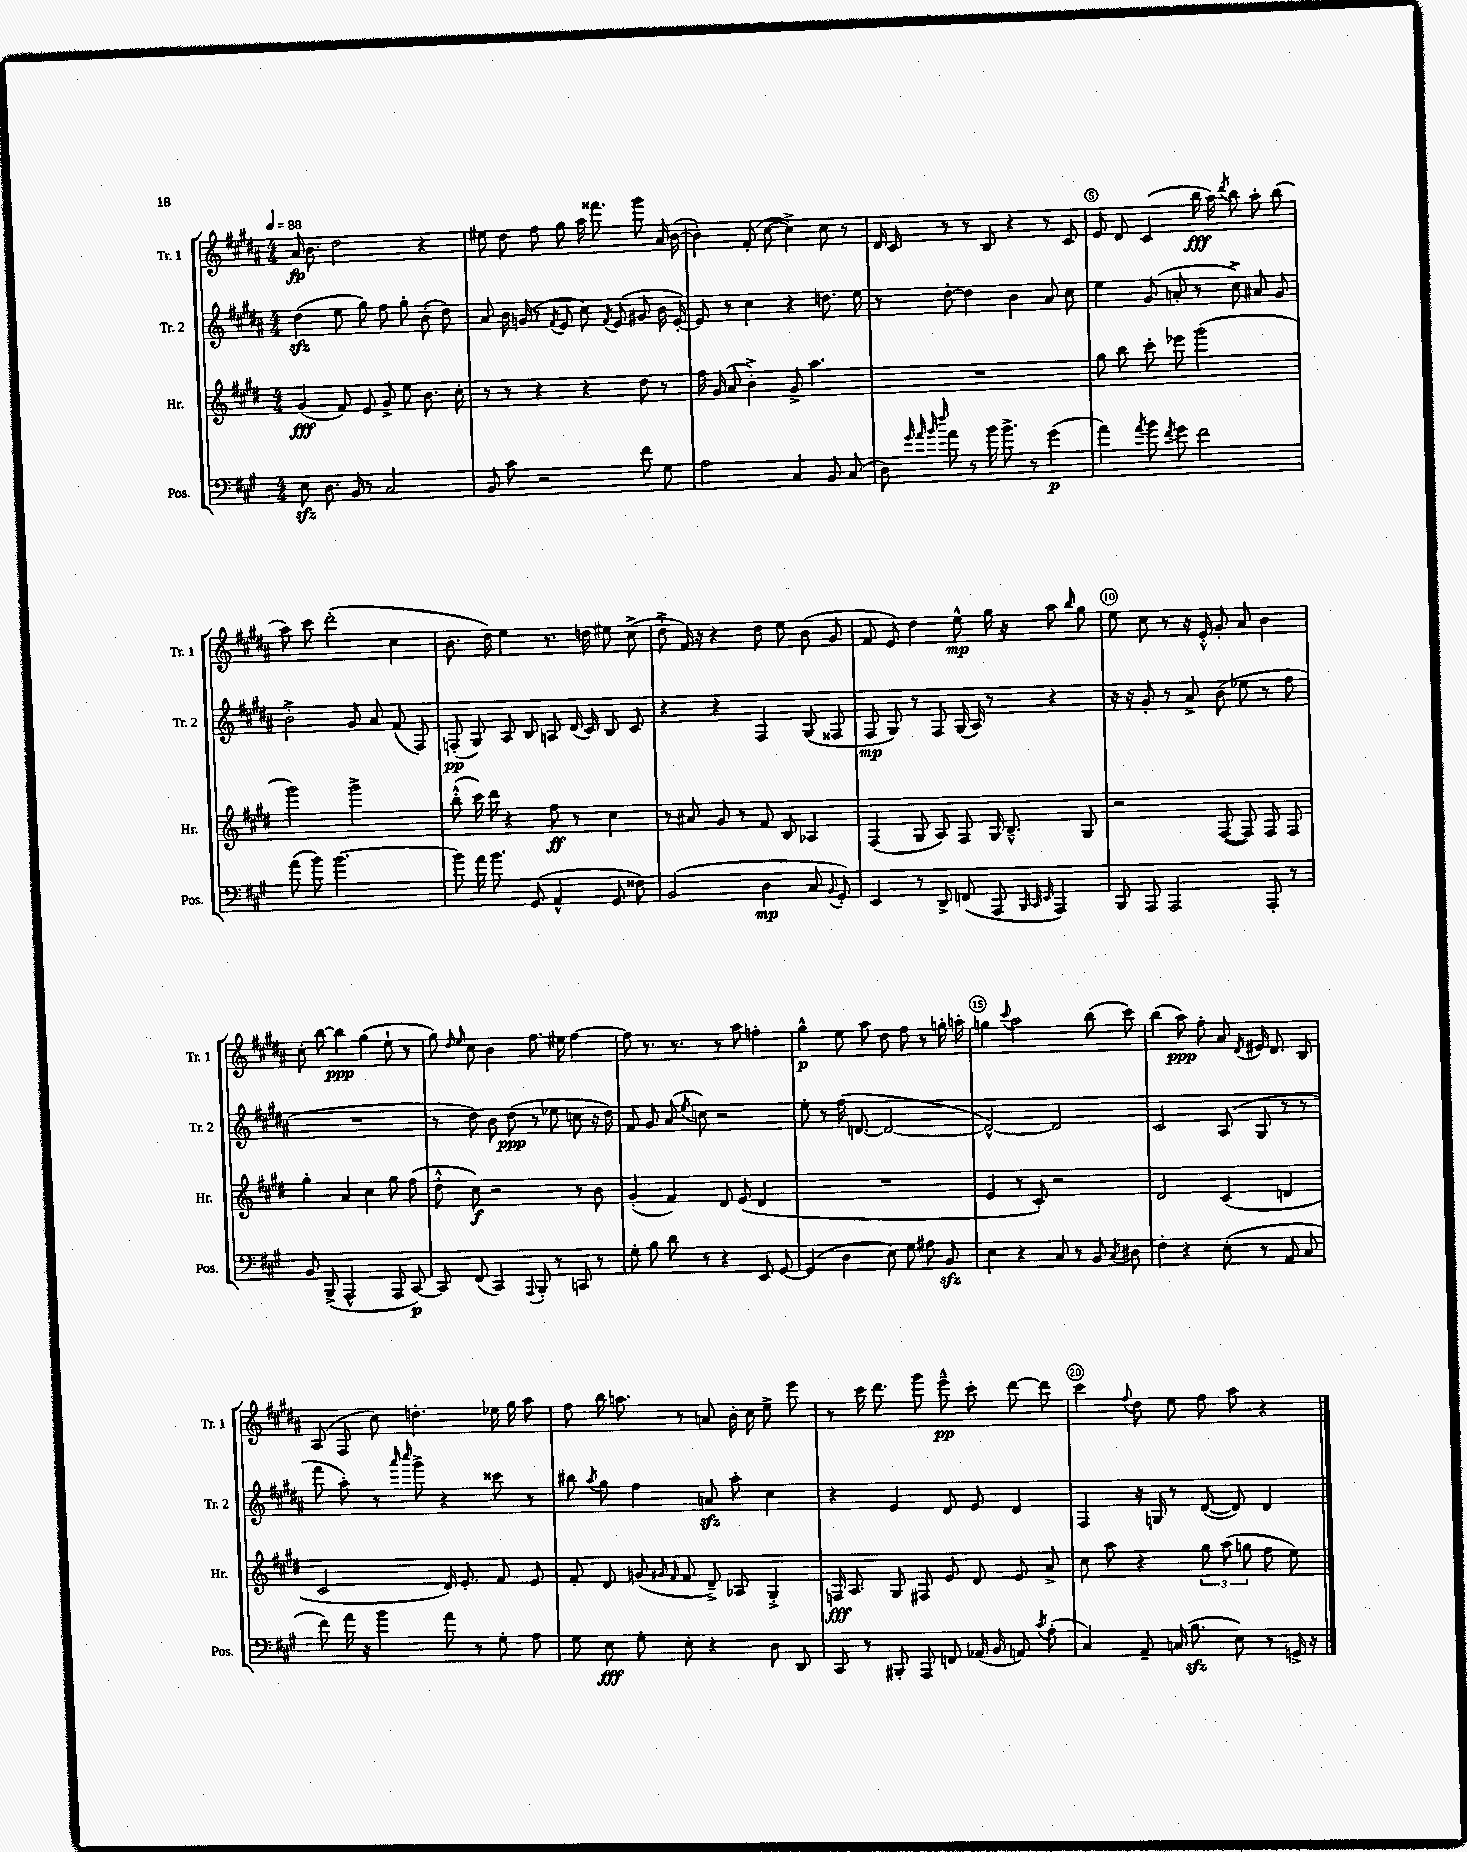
<<
\new StaffGroup <<
\new Staff = "s0" \with { instrumentName = "Tr. 1" shortInstrumentName = "Tr. 1" } {
    \clef treble \key b \major \numericTimeSignature \time 4/4 \tempo 4 = 88
    \autoBeamOff ais'16\fp b'8. dis''2 r4 |
    eis''8 dis''8 fis''8 gis''8 ais''16 fisis'''8. gis'''8 ais'16 b'16~( |
    b'4-.) fis'8-.( cis''8~ cis''4->) cis''8 r8 |
    dis'16 cis'16 r8 r8 b8 r4 r8 cis'8 |
    e'8 dis'8 cis'4( b''16\fff ais''16) \acciaccatura { dis'''8 } b''8 ais''8-. b''8( |
    ais''8) cis'''8 dis'''2-.( cis''4 |
    b'8. dis''16) e''4 r8. d''16 eis''8 cis''8->( |
    dis''8-.-> fis'16) r16 r4 dis''8 e''8 b'8( gis'8 |
    fis'8 e'8) dis''4 e''8-^\mp gis''16 r16 ais''8 \grace { b''16 } gis''8 |
    e''8 cis''8 r8 r16 e'16-.-^ gis'8-. ais'8 b'4 |
    cis''8-. b''8~ b''4\ppp gis''4( e''8-! r8 |
    gis''8) \grace { dis''16 e''16 } cis''8 b'4 fis''8. eis''16 fis''4~ |
    fis''8 r8. r8. r8 ais''8 f''4-. |
    gis''4-^\p e''8 ais''8 dis''8 fis''8 r8 g''16-. a''16-. |
    g''4 \appoggiatura { cis'''8 } ais''2 b''8( cis'''8) |
    b''4( ais''8\ppp) fis''8-. ais'8 \acciaccatura { dis'8 } eis'16 dis'8. b8 |
    ais8( fis8 cis''8) d''4.-. ees''16 gis''16 ais''8 |
    fis''8 b''16 a''8. r8 a'8 b'16-. cis''16 e''8-> e'''8 |
    r8 cis'''16 dis'''8. gis'''8 e'''8---^\pp cis'''8-. dis'''8~ dis'''8 |
    cis'''4 \appoggiatura { fis''8 } dis''8 e''8 fis''8 ais''8 r4 \bar "|." |
}
\new Staff = "s1" \with { instrumentName = "Tr. 2" shortInstrumentName = "Tr. 2" } {
    \clef treble \key b \major \numericTimeSignature \time 4/4
    \autoBeamOff dis''4\sfz( e''8 gis''8) fis''8 gis''8-. b'8-.( dis''8) |
    ais'8 b'16 g'16( r8 \acciaccatura { fis'8 } e'8 cis''8) \acciaccatura { fis'8 } e'8( gis'8 b'16 e'16~-.) |
    e'8 r8 cis''4 r4 d''8. e''16 |
    r8 dis''8~-. dis''4 b'4 ais'8 cis''8 |
    e''4 gis'8( a'8-. r8 cis''8->) ais'8 gis'8 |
    b'2-.-> gis'8 ais'8 fis'8( fis8) |
    f8-.\pp( gis8) ais8 b8 a8 dis'16( cis'16) b8 cis'8 |
    r4 r4 fis4 gis8( fisis8 |
    fis8\mp gis8) r8 fis8 gis16( ais16) r8 r4 |
    r16 r16 gis'8-. r8 ais'8-> b'8( ees''8 r8 fis''8 |
    R1 |
    r8 dis''8) b'8 dis''8\ppp( r8 ees''8 c''8 r16 dis''16) |
    fis'8 gis'8 ais'8( \acciaccatura { e''8 } c''8) r2 |
    e''8-. r8 fis''16( d'8.~ d'2~ |
    d'2~-^) d'2 |
    cis'2 ais8( gis8 r8 r8 |
    fis'''8 ais''8-.) r8 \grace { ais'''16 cis''''16 } gis'''8-> r4 cisis'''8 r8 |
    bis''8 \acciaccatura { ais''8 } gis''8 fis''4 a'8\sfz ais''8-. cis''4 |
    r4 e'4 dis'8 e'8 dis'4 |
    fis4 r16 g16 r8 dis'8~( dis'8) dis'4 \bar "|." |
}
\new Staff = "s2" \with { instrumentName = "Hr." shortInstrumentName = "Hr." } {
    \clef treble \key e \major \numericTimeSignature \time 4/4
    \autoBeamOff gis'4\fff( fis'8) e'8 gis'8-> e''8 b'8. cis''16-. |
    r8 r8 r4 r4 dis''8 r8 |
    fis''16 gis'16( a'8 b'4-.->) gis'8-> a''4. |
    R1 |
    gis''8 b''8 cis'''8-. ees'''8 gis'''2( |
    gis'''2) gis'''2-> |
    b''8-.-^( cis'''16) dis'''16 r4 fis''8\ff r8 cis''4 |
    r8 ais'8 gis'8 r8 fis'8 b8 aes4 |
    fis4( gis8 a8) fis8 gis16 b8.---^ gis8 |
    r2 fis8~( fis8) fis8 fis8 |
    gis''4-. a'4 cis''4 gis''8 fis''8( |
    dis''8-.-^ cis''8\f) r2 r8 b'8 |
    gis'4-.( fis'4) dis'8 e'8( dis'4 |
    R1 |
    e'4 r8 cis'8-.) r2 |
    dis'2 cis'4( d'4 |
    cis'2 dis'16) e'8.-. fis'8 e'8 |
    fis'8-. dis'8 g'8( \grace { gis'16 fis'16 } fis'8 dis'8--->) aes8 gis4-.-> |
    f16\fff a8. gis8 fis8 e'8 dis'8 e'8 a'8-> |
    cis''8 a''8 r4 \tuplet 3/2 { gis''8 a''8( g''8 } fis''8 e''8) \bar "|." |
}
\new Staff = "s3" \with { instrumentName = "Pos." shortInstrumentName = "Pos." } {
    \clef bass \key a \major \numericTimeSignature \time 4/4
    \autoBeamOff e8\sfz d8. b,16 r8 cis2 |
    b,8 cis'8 r2 fis'8 gis8 |
    a2 cis4 b,8 cis8( |
    d8) \grace { gis'32 a'32 b'32 fis''32 } a'8 r8 b'16 b'8.-> r8 gis'4\p( |
    a'4) \acciaccatura { a'8 } b'8 \acciaccatura { fis'8 } gis'8 fis'2 |
    a'8( b'8) b'2.~ |
    b'8 a'16 b'8. gis,8( a,4-^ gis,8 fisis8) |
    b,2( d4\mp cis8 \appoggiatura { b,8 } gis,8-.) |
    e,4 r8 d,8-> f,8( a,,8 \grace { b,,32 cis,32 e,32 } a,,4) |
    b,,8 a,,8 a,,2 a,,8-. r8 |
    b,8 b,,8->( a,,2-^ a,,8 cis,8~\p) |
    cis,8 fis,8( cis,4) \appoggiatura { a,,8 } b,,8-. r8 c,8 r8 |
    gis8-. b8 d'8 r8 r4 e,8 gis,8~ |
    gis,4( d4 e8) gis8 ais8 b,8\sfz |
    e4 r4 cis8 r8 b,8 \acciaccatura { cis8 } dis8 |
    fis4-. r4 e8-.( r8 a,8 cis8 |
    fis'8) a'16 r16 b'4 a'8 r8 gis8-. a8 |
    gis8 e8\fff gis8-. e8-. r4 d8 d,8 |
    cis,8 r8 bis,,8-. a,,8 f,8 aes,16( b,16 a,8) \acciaccatura { cis'8 } a8-.( |
    cis4) a,8-- c16( b8.\sfz e8) r8 g,16-> r16 \bar "|." |
}
>>
>>
\layout { \context { \Score \override BarNumber.break-visibility = ##(#f #t #t) barNumberVisibility = #(every-nth-bar-number-visible 5) \override BarNumber.stencil = #(make-stencil-circler 0.1 0.3 ly:text-interface::print) } }
